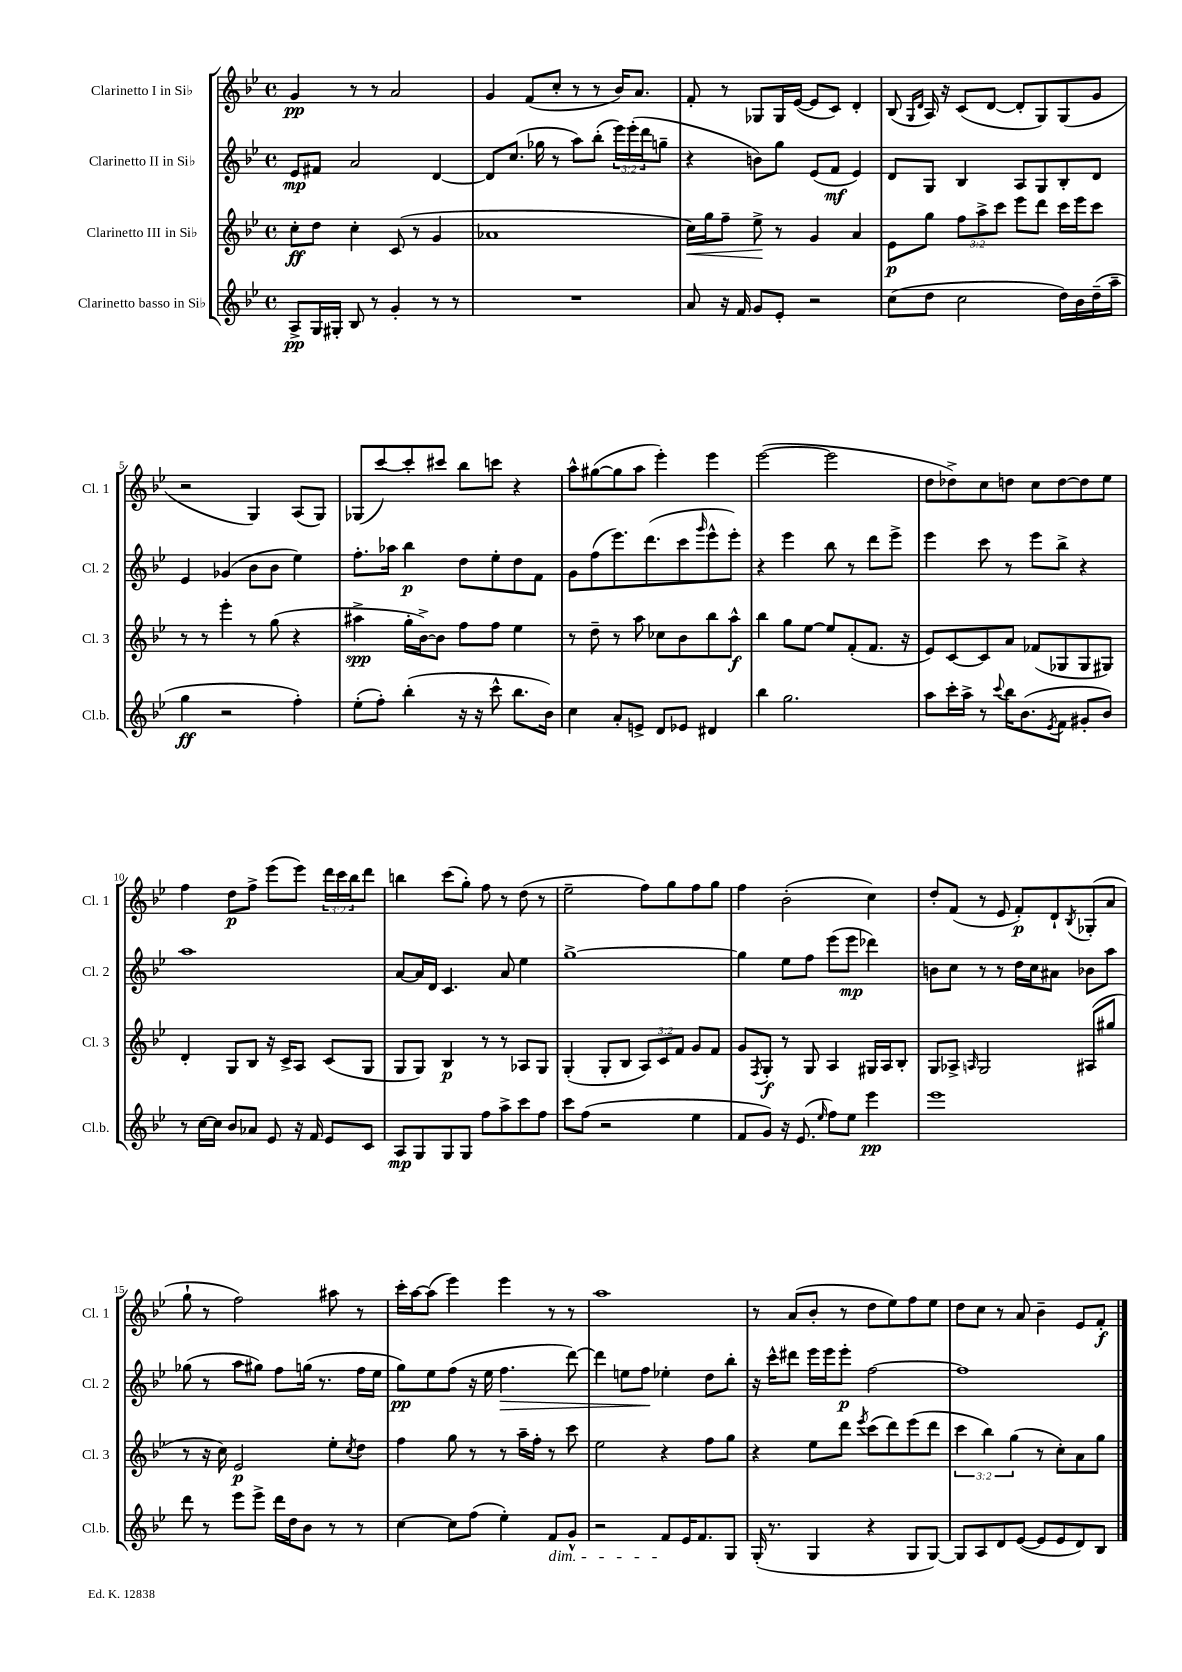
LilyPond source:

<<
\new StaffGroup <<
\new Staff = "s0" \with { instrumentName = "Clarinetto I in Sib" shortInstrumentName = "Cl. 1" } {
    \clef treble \key bes \major \defaultTimeSignature \time 4/4 \override Staff.TupletNumber.text = #tuplet-number::calc-fraction-text
    g'4\pp r8 r8 a'2 |
    g'4 f'8( c''8-. r8 r8 bes'16) a'8. |
    f'8-. r8 ges8 ges16 ees'16~( ees'8 c'8) d'4-. |
    bes8( \grace { g16 d'16 } a16) r16 c'8( d'8~ d'8-. g8) g8( g'8 |
    r2 g4) a8( g8) |
    ges8( c'''8~) c'''8-. cis'''8 bes''8 c'''8 r4 |
    a''8-^ gis''8~( gis''8 a''8 ees'''4-.) ees'''4 |
    ees'''2~( ees'''2 |
    d''8 des''8->) c''8 d''8 c''8 d''8~ d''8 ees''8 |
    f''4 d''8\p f''8-> ees'''8( ees'''8) \tuplet 3/2 { d'''16 c'''16 bes''16 } d'''8 |
    b''4 c'''8( g''8-.) f''8 r8 d''8( r8 |
    ees''2-- f''8) g''8 f''8 g''8 |
    f''4 bes'2-.( c''4) |
    d''8-. f'8( r8 ees'8 f'8-.\p) d'8-! \acciaccatura { bes8 } ges8-.( a'8 |
    g''8-! r8 f''2) ais''8 r8 |
    c'''16-. a''16~ a''8( ees'''4) ees'''4 r8 r8 |
    a''1 |
    r8 a'8( bes'8-. r8 d''8 ees''8) f''8 ees''8 |
    d''8 c''8 r8 a'8 bes'4-- ees'8 f'8-.\f \bar "|." |
}
\new Staff = "s1" \with { instrumentName = "Clarinetto II in Sib" shortInstrumentName = "Cl. 2" } {
    \clef treble \key bes \major \defaultTimeSignature \time 4/4 \override Staff.TupletNumber.text = #tuplet-number::calc-fraction-text
    ees'8\mp fis'8 a'2 d'4~ |
    d'8 c''8.( ges''16 r8 a''8) bes''8-.( \tuplet 3/2 { ees'''16) ees'''16-.( d'''16 } g''8-- |
    r4 b'8) g''8 ees'8( f'8\mf ees'4) |
    d'8 g8 bes4 a8 g8 bes8-. d'8 |
    ees'4 ges'4( bes'8 bes'8 ees''4) |
    f''8.-. aes''16 bes''4\p d''8 ees''8-. d''8 f'8 |
    g'8 f''8( ees'''8.) d'''8.( c'''8 \grace { g'''16 } ees'''8-^ ees'''8-.) |
    r4 ees'''4 bes''8 r8 d'''8 ees'''8-> |
    ees'''4 c'''8 r8 ees'''8 bes''8-> r4 |
    a''1 |
    a'8~ a'16 d'16 c'4. a'8 ees''4 |
    g''1~-> |
    g''4 ees''8 f''8 ees'''8( ees'''8\mp des'''4) |
    b'8 c''8 r8 r8 d''16 c''16 ais'8 bes'8 a''8 |
    ges''8( r8 a''8 gis''8) f''8 g''16( r8. f''16 ees''16 |
    g''8\pp) ees''8 f''8( r16 ees''16 f''4.\> d'''8~) |
    d'''4 e''8 f''8\! ees''4-. d''8 bes''8-. |
    r16 c'''16-^ dis'''8 ees'''16 ees'''16 ees'''8-.\p f''2~ |
    f''1 \bar "|." |
}
\new Staff = "s2" \with { instrumentName = "Clarinetto III in Sib" shortInstrumentName = "Cl. 3" } {
    \clef treble \key bes \major \defaultTimeSignature \time 4/4 \override Staff.TupletNumber.text = #tuplet-number::calc-fraction-text
    c''8-.\ff d''8 c''4-. c'8( r8 g'4 |
    aes'1 |
    c''16\<) g''16 f''8-- ees''8->\! r8 g'4 a'4 |
    ees'8\p g''8 \tuplet 3/2 { f''8 a''8-> c'''8 } ees'''8 d'''8 c'''16 ees'''16 c'''8 |
    r8 r8 ees'''4-. r8 g''8( r4 |
    ais''4->\spp g''16-. bes'16~->) bes'8 f''8 f''8 ees''4 |
    r8 d''8-- r8 a''8 ces''8 bes'8 bes''8 a''8-^\f |
    bes''4 g''8 ees''8~ ees''8 f'8-.( f'8. r16 |
    ees'8) c'8~ c'8 a'8 fes'8( ges8 ges8 gis8) |
    d'4-. g8 bes8 r16 c'16-> a8 c'8( g8 |
    g8 g8) bes4\p r8 r8 aes8 g8 |
    g4-.( g8-. bes8 \tuplet 3/2 { a8) c'8 f'8 } g'8 f'8 |
    g'8 \acciaccatura { f8 } g8-.\f r8 g8 a4 gis16 a16 bes8-. |
    g8 aes8-> \grace { a16 } g2 ais8( gis''8 |
    r8 r16 c''16) ees'2\p ees''8-. \acciaccatura { c''8 } d''8 |
    f''4 g''8 r8 r8 a''16-- f''16-. r8 c'''8 |
    ees''2 r4 f''8 g''8 |
    r4 ees''8 d'''8 \acciaccatura { ees'''8 } c'''8( d'''8) ees'''8( d'''8 |
    \tuplet 3/2 { c'''4 bes''4) g''4( } r8 c''8-.) a'8 g''8 \bar "|." |
}
\new Staff = "s3" \with { instrumentName = "Clarinetto basso in Sib" shortInstrumentName = "Cl.b." } {
    \clef treble \key bes \major \defaultTimeSignature \time 4/4
    a8->\pp g16 gis16-. bes8 r8 g'4-. r8 r8 |
    R1 |
    a'8 r16 f'16 g'8 ees'8-. r2 |
    c''8( d''8 c''2 d''16) bes'16 d''16--( a''16-- |
    g''4\ff r2 f''4-.) |
    ees''8-.( f''8-.) bes''4-.( r16 r16 c'''8-^ bes''8. bes'16) |
    c''4 a'8-. e'8-> d'8 ees'8 dis'4 |
    bes''4 g''2. |
    a''8 c'''16-. a''16-> r8 \appoggiatura { c'''8 } bes''16 bes'8.( \acciaccatura { ees'8 } f'8 gis'8-. bes'8) |
    r8 c''16~ c''16 bes'8 aes'8 ees'8 r16 f'16 ees'8 c'8 |
    a8\mp g8 g8 g8 f''8 a''8-> c'''8 f''8 |
    c'''8 f''8( r2 ees''4 |
    f'8 g'8) r16 ees'8.( \grace { ees''16 } f''8) ees''8 ees'''4\pp |
    ees'''1 |
    d'''8 r8 ees'''8 ees'''8-> d'''16 d''16 bes'8 r8 r8 |
    c''4~ c''8 f''8( ees''4-.) f'8\dim g'8-^ |
    r2 f'8\! ees'16 f'8. g8 |
    g16-.( r8. g4 r4 g8 g8~) |
    g8 a8 d'8 ees'8~( ees'8 ees'8 d'8) bes8 \bar "|." |
}
>>
>>
